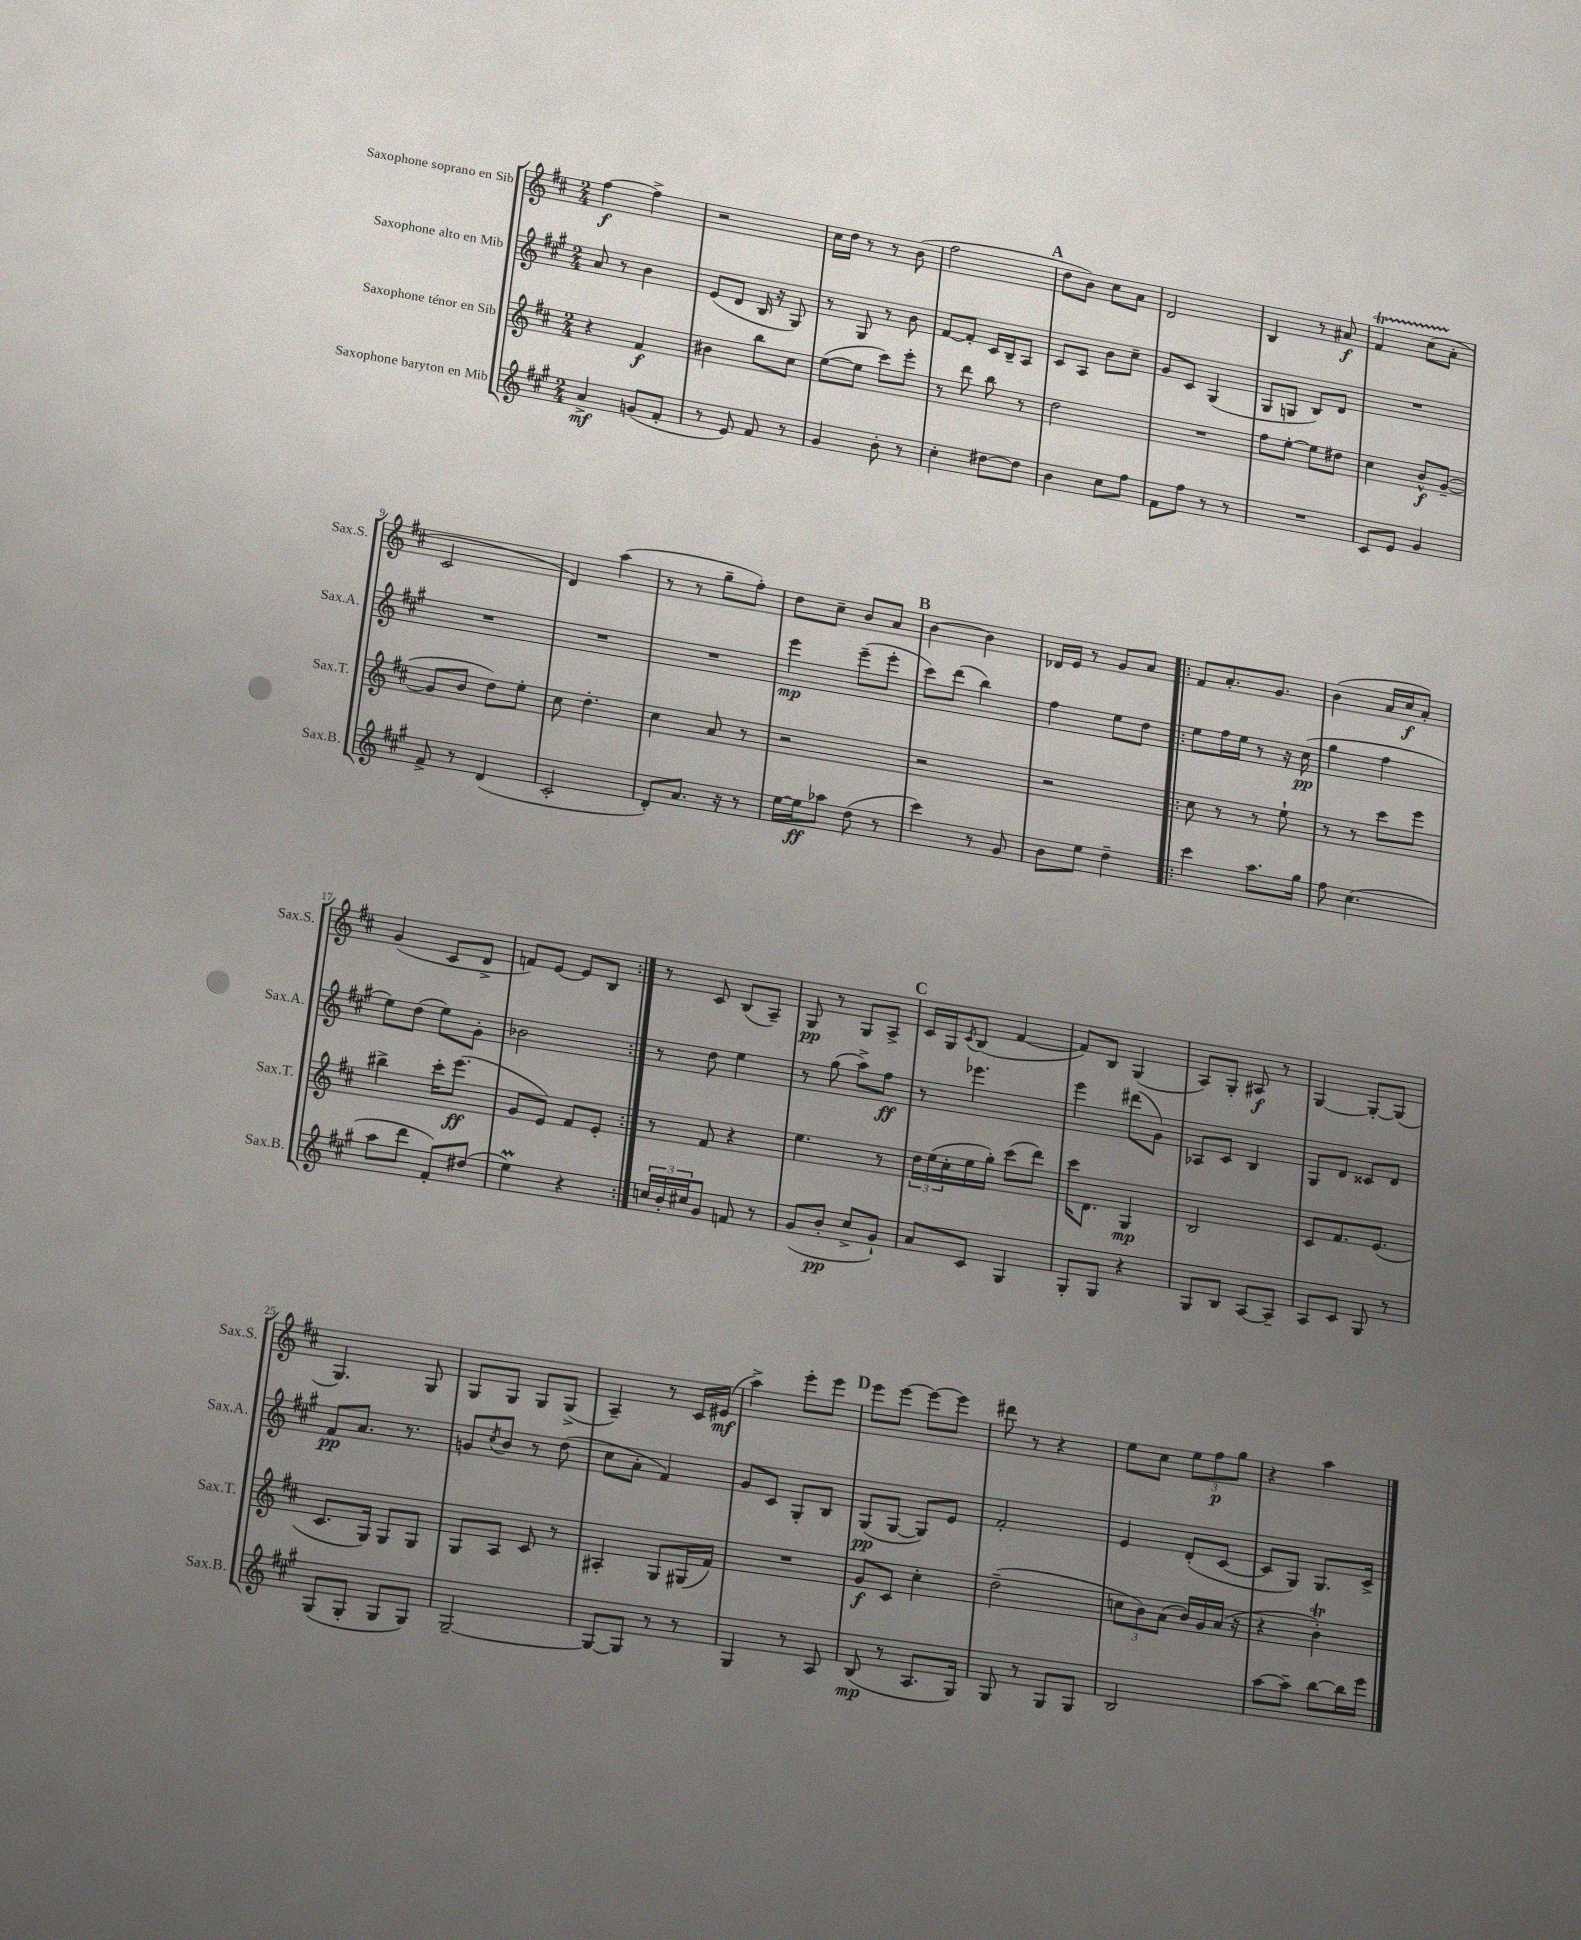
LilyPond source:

<<
\new StaffGroup <<
\new Staff = "s0" \with { instrumentName = "Saxophone soprano en Sib" shortInstrumentName = "Sax.S." } {
    \clef treble \key d \major \numericTimeSignature \time 2/4
    fis''4~\f fis''4-> |
    r2 |
    cis''16 d''16 r8 r8 b'8( |
    fis''2 |
    \mark \markup { \bold "A" } d''8 b'8) cis''8 a'8 |
    d'2 |
    b4 r8 ais'8\f |
    fis'4\startTrillSpan cis''8( a'8-.\stopTrillSpan |
    cis'2 |
    d'4) a''4( |
    r8 r8 g''8-- fis''8-.) |
    d''8 cis''8-- b'8 a'8 |
    \mark \markup { \bold "B" } b'4~ b'4 |
    des'16 e'16 r8 g'8 a'8 |
    \repeat volta 2 { fis'8 a'8.-. g'8. |
    b'4( a'16 cis''16\f a'8-.) |
    g'4( cis'8 d'8-> |
    f'8) e'8~ e'8 b8 | }
    r8 cis'8 b8( a8--) |
    g8\pp r8 g8 a8-> |
    \mark \markup { \bold "C" } cis'16 g16 \acciaccatura { cis'8 } b8( fis'4~ |
    fis'8) b8 g4( |
    a8) g8-. ais8\f r8 |
    g4~ g8~-. g8( |
    g4.) g8 |
    g8 g8 g8 g8->( |
    a4--) r8 cis'16 eis'16\mf( |
    a''4->) e'''8-. e'''8 |
    \mark \markup { \bold "D" } e'''8 e'''8~ e'''8~ e'''8 |
    dis'''8 r8 r4 |
    e''8 cis''8 \tuplet 3/2 { e''8 fis''8\p g''8 } |
    r4 a''4 \bar "|." |
}
\new Staff = "s1" \with { instrumentName = "Saxophone alto en Mib" shortInstrumentName = "Sax.A." } {
    \clef treble \key a \major \numericTimeSignature \time 2/4
    a'8 r8 b'4 |
    e'8( d'8 b16 r16 gis8) |
    r8 gis8 r8 b'8 |
    fis'8~ fis'8-. cis'16 b16-- a8 |
    \mark \markup { \bold "A" } cis'8 a8 b'8 cis''8-- |
    gis'8 cis'8 gis4( |
    gis8 g8 b8) d'8 |
    R2 |
    R2 |
    R2 |
    R2 |
    e'''4\mp e'''8--( e'''8-. |
    \mark \markup { \bold "B" } cis'''8) d'''8( b''4) |
    fis''4 e''8 d''8 |
    \repeat volta 2 { e''8 fis''16 e''16 r8 r16 cis''16\pp( |
    gis''4 fis''4 |
    e''8) d''8( e''8) gis'8-. |
    bes'2 | }
    r8 d''8 e''4 |
    r8 gis''8( a''8->) fis''8\ff |
    \mark \markup { \bold "C" } r8 ees'''4. |
    e'''4 dis'''8( gis'8) |
    aes8 cis'8 b4 |
    gis8 d'8 cisis'8 d'8 |
    fis'8\pp a'8. r8. |
    g'8 \acciaccatura { cis''8 } b'8 r8 d''8( |
    cis''8 a'8-. fis'4) |
    gis'8 cis'8 gis8-. b8 |
    \mark \markup { \bold "D" } gis8\pp( gis8~ gis8) e'8 |
    fis'2-. |
    e'4 d'8-.( cis'8~ |
    cis'8 gis8) gis8. cis'16-> \bar "|." |
}
\new Staff = "s2" \with { instrumentName = "Saxophone ténor en Sib" shortInstrumentName = "Sax.T." } {
    \clef treble \key d \major \numericTimeSignature \time 2/4
    r4 fis'4\f |
    bis'4 b''8 cis''8 |
    e''8~( e''8 cis'''8) e'''8-. |
    r8 d'''8 b''8 r8 |
    \mark \markup { \bold "A" } d''2 |
    R2 |
    fis''8 e''8~-. e''8 dis''8 |
    cis''4 b'8-^\f g'8~--( |
    g'8 b'8 d''8) e''8-. |
    cis''8 d''4.-. |
    cis''4 a'8 r8 |
    r2 |
    \mark \markup { \bold "B" } r2 |
    r2 |
    \repeat volta 2 { cis''8 r8 r8 e''8-! |
    r8 r8 cis'''8 e'''8 |
    bis''4-> cis'''16-. e'''8.\ff( |
    g'8 e'8) fis'8 e'8-. | }
    r8 fis'8 r4 |
    e''4. r8 |
    \mark \markup { \bold "C" } \tuplet 3/2 { d''16 e''16( cis''16-. } e''16 g''16-.) cis'''8( d'''8) |
    cis'''16 d'8. g4\mp |
    b2 |
    cis'8 fis'8. e'8.( |
    cis'8. g16) g8 g8 |
    g8 a8 cis'8 r8 |
    ais4-. g8 gis16( fis'16) |
    R2 |
    \mark \markup { \bold "D" } g'8\f cis'8 cis''4-. |
    d''2--( |
    \tuplet 3/2 { c''8 b'8) a'8( } b'16) g'16 a'16( r16 |
    r4 b'4-.\trill) \bar "|." |
}
\new Staff = "s3" \with { instrumentName = "Saxophone baryton en Mib" shortInstrumentName = "Sax.B." } {
    \clef treble \key a \major \numericTimeSignature \time 2/4
    a'4->\mf g'8( fis'8-. |
    r8 e'8) fis'8 r8 |
    gis'4 b'8-. r8 |
    cis''4-. dis''8~ dis''8 |
    \mark \markup { \bold "A" } b'4 cis''8 fis''8 |
    fis'8 fis''8 r8 r8 |
    R2 |
    cis'8 e'8 gis'4 |
    fis'8-> r8 d'4( |
    cis'2-. |
    d'8-.) a'8. r16 r8 |
    e''16~ e''16\ff aes''8 d''8( r8 |
    \mark \markup { \bold "B" } cis'''4) r8 gis'8 |
    b'8 e''8 d''4-- |
    \repeat volta 2 { cis'''4 a''8. gis''16 |
    fis''8 cis''4.( |
    a''8 d'''8 fis'8-.) dis''8( |
    e''4\prall) r4 | }
    \tuplet 3/2 { c''16 b'16-. cis''16 } gis'8 f'8 r8 |
    gis'8( b'8-.\pp cis''8-> gis'8-!) |
    \mark \markup { \bold "C" } a'8 cis'8 gis4 |
    gis8-. gis8 r4 |
    gis8 b8 a8~ a8-- |
    a8 cis'8 gis8 r8 |
    gis8( gis8-. gis8 gis8) |
    gis2~-- |
    gis8~ gis8 r8 r8 |
    gis4 r8 a8 |
    \mark \markup { \bold "D" } b8\mp( r8 a8. gis16) |
    gis8 r8 gis8 gis8 |
    b2 |
    a''8~ a''8-- b''8~ b''16 e'''16 \bar "|." |
}
>>
>>
